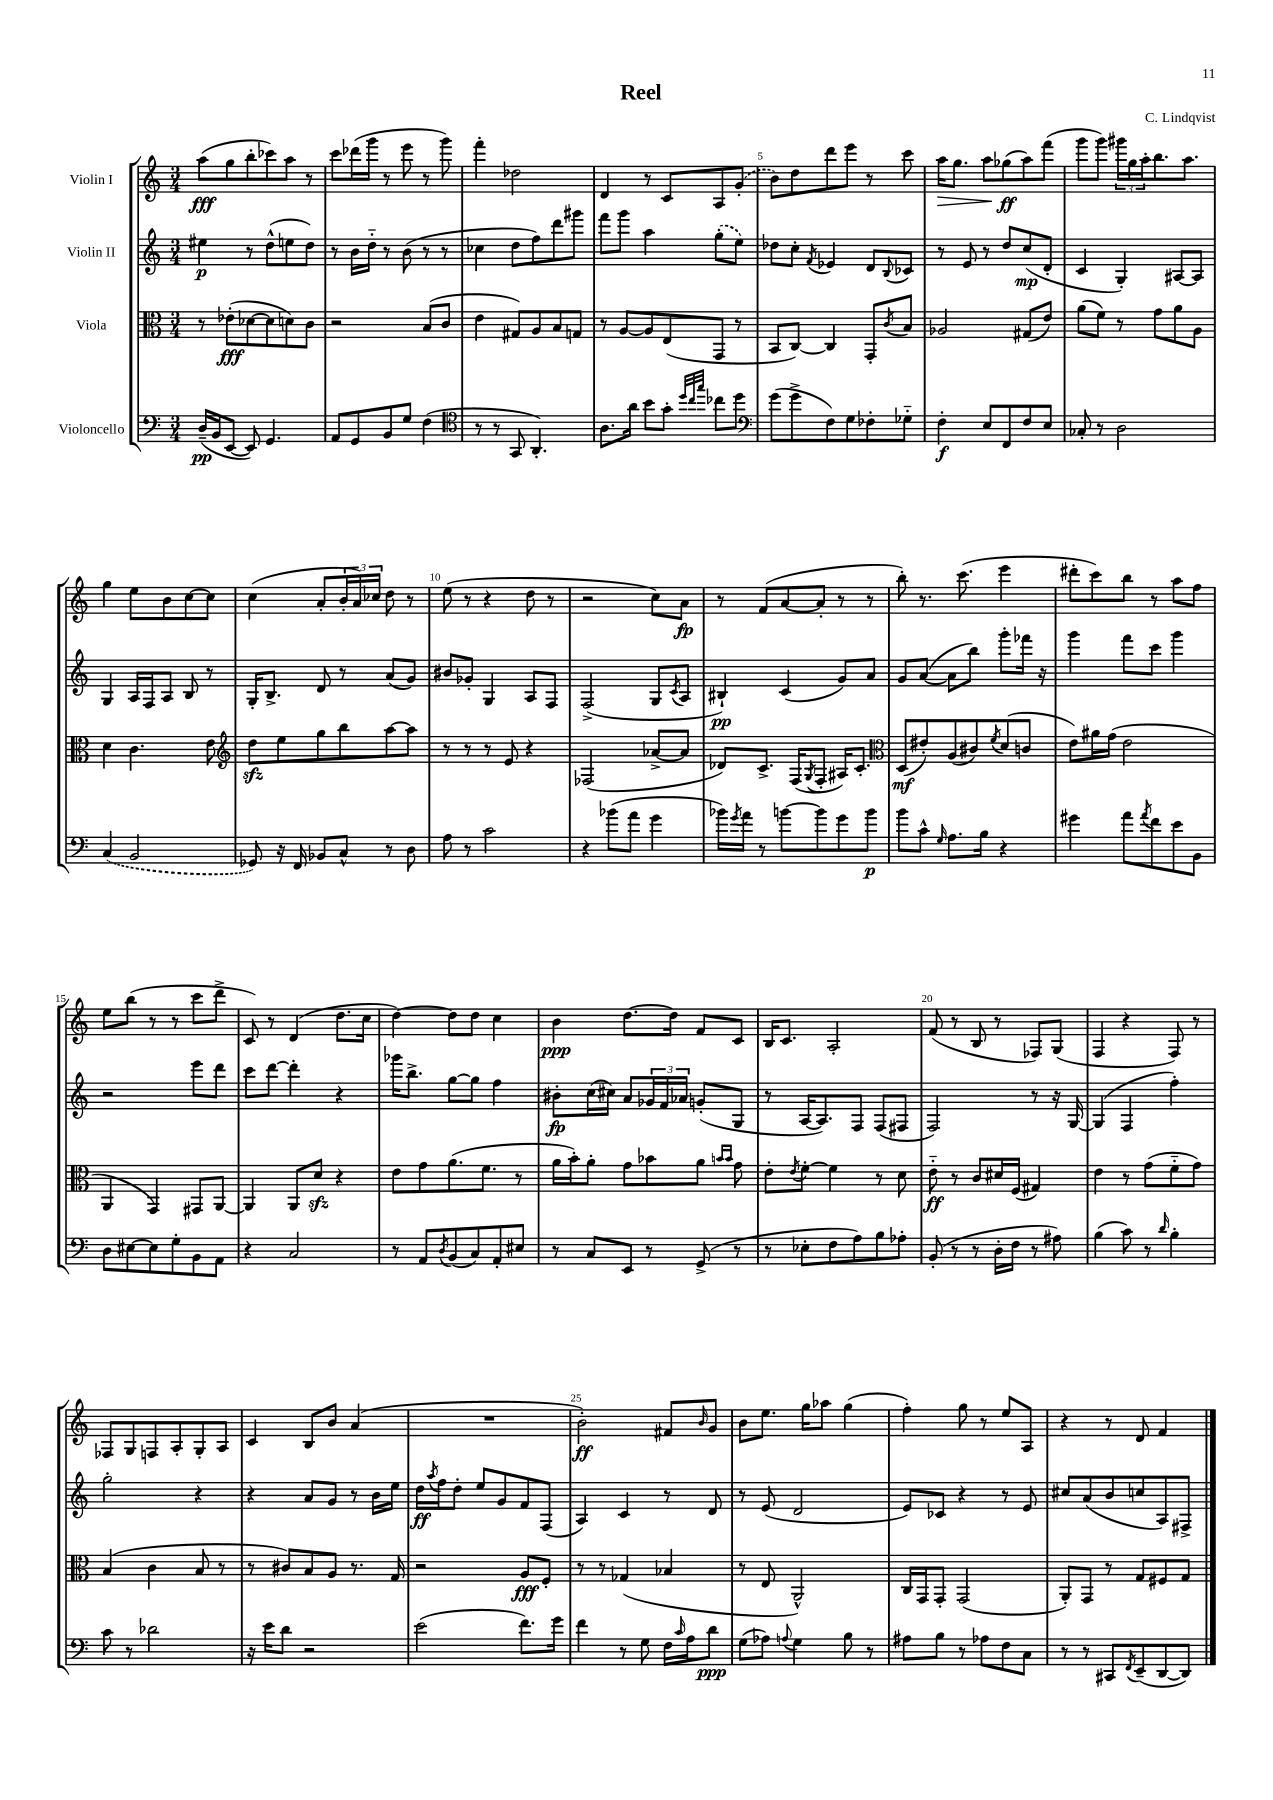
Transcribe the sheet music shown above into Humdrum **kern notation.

**kern	**kern	**kern	**kern
*staff4	*staff3	*staff2	*staff1
*clefF4	*clefC3	*clefG2	*clefG2
*k[]	*k[]	*k[]	*k[]
*M3/4	*M3/4	*M3/4	*M3/4
(16D~	8r	4ee#	(8aa
16BB	.	.	.
[8EE	(8e-'	.	8gg
8EE])	[8d-	8r	8bb'
4.GG	8d-]	(8dd^^	8ccc-)
.	8d)	8ee	8aa
.	8c	8dd)	8r
=	=	=	=
8AA	2r	8r	8ccc
8GG	.	16b	(16ddd-
.	.	16dd'~	16ggg
8BB	.	8r	8r
8G	.	(8b	8eee
(4F	(8B	8r	8r
.	8c	8r	8ggg)
=	=	=	=
*clefC4	*	*	*
8r	4e	4cc-	4fff'
8r	.	.	.
8GG	8G#)	8dd	2dd-
4.AA')	8A	8ff)	.
.	8B	8ddd	.
.	8G	8ggg#	.
=	=	=	=
8.A	8r	8fff	4d
.	[8A	8ggg	.
16a	.	.	.
8b	8A]	4aa	8r
8g'	(8E	.	8c
32qqdd	.	.	.
32qqcc	.	.	.
32qqgg	.	.	.
8cc-	8GG	(8gg'	8A
8dd	8r	8ee)	(8g'
=	=	=	=
*clefF4	*	*	*
(8g	8BB	8dd-	8b)
8g^	[8C)	8cc'	8dd
.	.	8qf	.
8F)	4C]	4e-	8ddd
8G	.	.	8eee
8F-'	8GG'	8d	8r
.	8qc	8qqB	.
8G-'~	8B	8c-	8ccc
=	=	=	=
4F'	2A-	8r	16aa
.	.	.	8.gg
.	.	8e	.
8E	.	8r	8aa
8FF	.	8dd	(8gg-
8F	(8G#	(8cc	8aa)
8E	8e)	8d'	(8fff
=	=	=	=
8C-'	(8a	4c	8ggg
8r	8f)	.	8ggg)
2D	8r	4G')	24ggg#
.	.	.	24gg
.	.	.	24aa'
.	8g	.	8.bb
.	8a	[8A#	.
.	.	.	8.aa
.	8A	8A#]	.
=	=	=	=
(4C	4d	4G	4gg
2BB	4.c	16A	8ee
.	.	16F	.
.	.	8A	8b
.	.	8B	[8cc
.	8e	8r	8cc]
=	=	=	=
*	*clefG2	*	*
8GG-)	8dd	16G'	(4cc
.	.	8.B^	.
16r	8ee	.	.
16FF	.	.	.
8BB-	8gg	8d	8a'
8C^^	8bb	8r	24b'
.	.	.	24a)
.	.	.	24cc-
8r	[8aa	(8a	8dd
8D	8aa]	8g)	8r
=	=	=	=
8A	8r	8b#	(8ee
8r	8r	8g-'	8r
2c	8r	4G	4r
.	8e	.	.
.	4r	8A	8dd
.	.	8F	8r
=	=	=	=
4r	(2F-	(2F^	2r
(8b-	.	.	.
8a	.	.	.
4g	[8a-^	8G	8cc)
.	.	8qc	.
.	8a-]	8A	8a
=	=	=	=
16b-)	8d-)	4B#`)	8r
8qg	.	.	.
16a	.	.	.
8r	8.c^	.	(8f
[8b	.	(4c	[8a
.	(16F	.	.
.	8qG	.	.
8b]	8F'	.	8a']
8g	16A#)	8g)	8r
.	8.c'	.	.
8b	.	8a	8r
=	=	=	=
*	*clefC3	*	*
8b	(8D	8g	8bb')
8c^^	8e#')	([8a	8.r
16qqG	.	.	.
8.A	(8A	8a]	.
.	.	.	(8.ccc
.	8c#)	8bb)	.
16B	.	.	.
.	8qf	.	.
4r	(8d	8ggg'	4eee
.	8c	16fff-	.
.	.	16r	.
=	=	=	=
4g#	8e)	4ggg	8ddd#'
.	16a#	.	8ccc)
.	(16g	.	.
8a	2e	8fff	8bb
8qa	.	.	.
8f	.	8ccc	8r
8e	.	4ggg	8aa
8BB	.	.	8ff
=	=	=	=
8D	4AA	2r	8ee
[8E#	.	.	(8bb
8E#]	4GG)	.	8r
8G'	.	.	8r
8BB	8GG#	8eee	8ccc
8AA	[8AA	8ddd	8ddd^
=	=	=	=
4r	4AA]	8ccc	8c)
.	.	[8ddd	8r
2C	8AA	4ddd']	(4d
.	8d	.	.
.	4r	4r	8.dd
.	.	.	16cc
=	=	=	=
8r	8e	16ggg-	[4dd)
.	.	8.bb^	.
8AA	8g	.	.
8qD	.	.	.
(8BB	(8.a	[8gg	8dd]
8C)	.	8gg]	8dd
.	8.f	.	.
8AA'	.	4ff	4cc
8E#	8r	.	.
=	=	=	=
8r	16a	8b#'	4b
.	16b')	.	.
8C	8a'	(16cc	.
.	.	16cc#)	.
8EE	8g	8a	[8.dd
8r	8b-	24g-	.
.	.	24f	.
.	.	.	16dd]
.	.	24a-	.
(8GG^	8a	(8g'	8f
.	16qqb	.	.
.	16qqb	.	.
8r	8g	8G	8c
=	=	=	=
8r	8e'	8r	16B
.	.	.	8.c
.	8qe	.	.
8E-'	[8f'	[16A	.
.	.	8.A])	.
8F	4f]	.	2A'
8A)	.	8F	.
8B	8r	(8F	.
8A-'	8d	8F#	.
=	=	=	=
(8BB'	8e'~	2F)	(8f
8r	8r	.	8r
8r	8c	.	8B
16D'	16d#	.	8r
16F	(16F	.	.
8r	4G#)	8r	8F-)
8A#)	.	16r	(8G
.	.	[16G	.
=	=	=	=
(4B	4e	(4G]	4F
8c)	8r	4F	4r
8r	(8g	.	.
16qqd	.	.	.
4B'	8f'~	4ff')	8F)
.	8g)	.	8r
=	=	=	=
8c	(4B	2gg'	8F-
8r	.	.	8G
2d-	4c	.	8F
.	.	.	8A'
.	8B	4r	8G'
.	8r	.	8A
=	=	=	=
16r	8r	4r	4c
16e	.	.	.
8d	8c#)	.	.
2r	8B	8a	8B
.	8A	8g	8b
.	8.r	8r	(4a
.	.	16b	.
.	16G	16ee	.
=	=	=	=
(2e	2r	16dd	2.r
.	.	8qaa	.
.	.	16ff	.
.	.	8dd'	.
.	.	8ee	.
.	.	8g	.
8.f)	8A	8f	.
.	8F'	(8F	.
16g	.	.	.
=	=	=	=
4f	8r	4A)	2b')
.	8r	.	.
8r	(4G-	4c	.
8G	.	.	.
16F	4B-	8r	8f#
16qqc	.	.	.
16A	.	.	.
.	.	.	16qqb
8d	.	8d	8g
=	=	=	=
(8G	8r	8r	8b
8A-)	8E	(8e	8.ee
8qqA	.	.	.
4G	2AA^^)	2d	.
.	.	.	16gg
.	.	.	8aa-
8B	.	.	(4gg
8r	.	.	.
=	=	=	=
8A#	16C	8e)	4ff')
.	16GG	.	.
8B	8GG'	8c-	.
8r	(2GG	4r	8gg
8A-	.	.	8r
8F	.	8r	8ee
8C	.	8e	8A
=	=	=	=
8r	8AA')	8cc#	4r
8r	8GG	(8a	.
8CC#	8r	8b	8r
8qFF	.	.	.
(8EE~	8G	8cc	8d
[8DD	8F#	8A)	4f
8DD])	8G	8F#^	.
==	==	==	==
*-	*-	*-	*-
